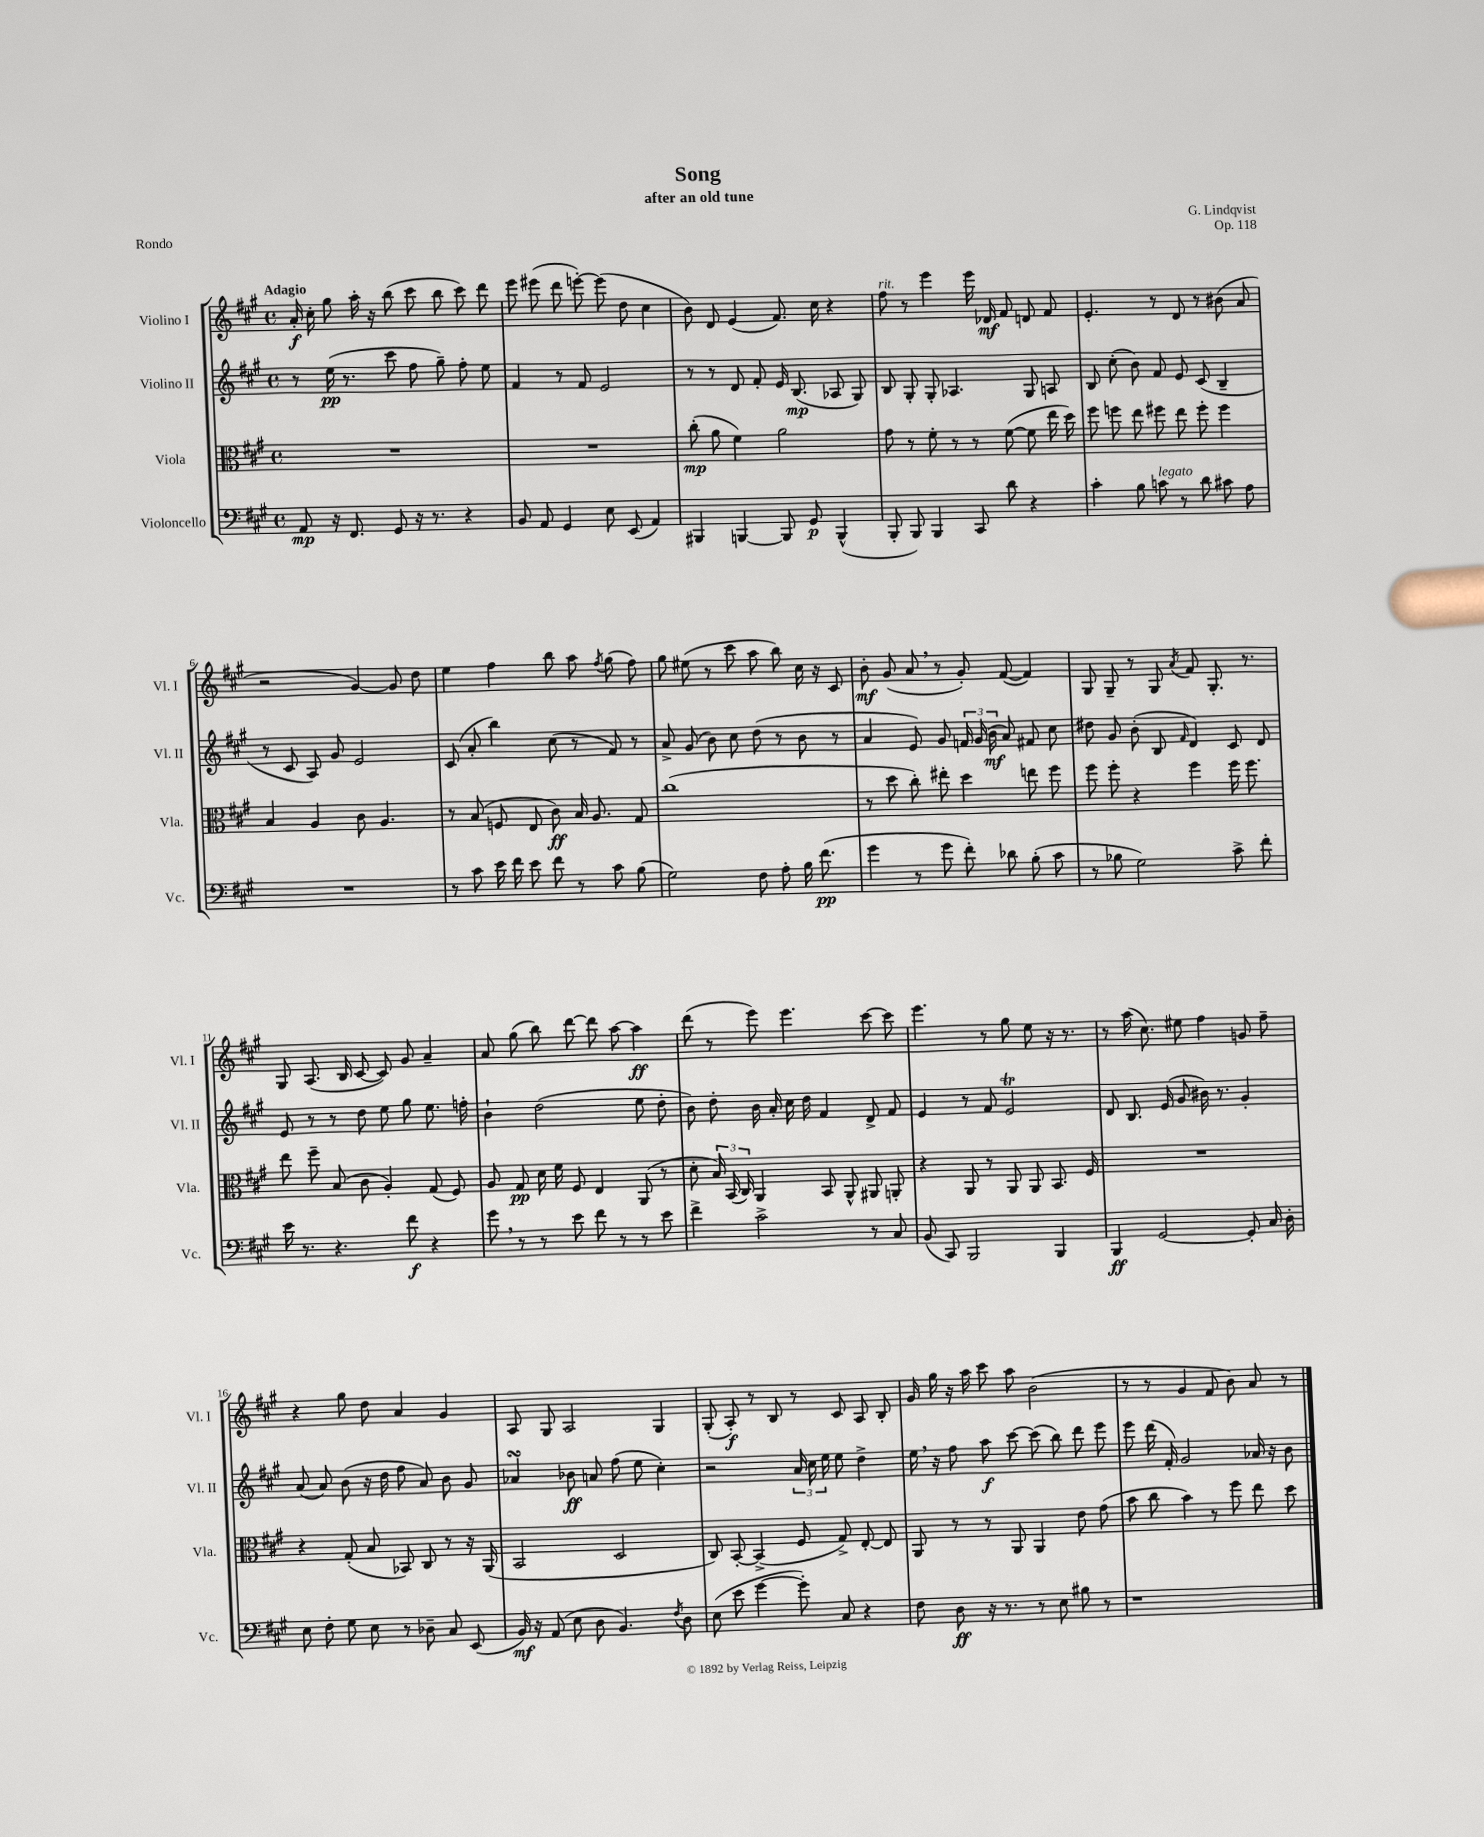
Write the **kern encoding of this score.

**kern	**kern	**kern	**kern
*staff4	*staff3	*staff2	*staff1
*clefF4	*clefC3	*clefG2	*clefG2
*k[f#c#g#]	*k[f#c#g#]	*k[f#c#g#]	*k[f#c#g#]
*M4/4	*M4/4	*M4/4	*M4/4
*met(c)	*met(c)	*met(c)	*met(c)
8AA	1r	8r	16a'
.	.	.	16cc#'
16r	.	(16ee	8gg#
8.FF#	.	8.r	.
.	.	.	16aa'
.	.	.	16r
8GG#	.	8ccc#	(8bb
16r	.	8ff#	8ccc#
8.r	.	.	.
.	.	8gg#~)	8bb
4r	.	8ff#'	8ccc#)
.	.	8ee	8ddd
=	=	=	=
8BB	1r	4f#	8eee
8AA	.	.	(8eee#
4GG#	.	8r	8ddd
.	.	8f#	[8eee')
8E	.	2e	(8eee]
(8EE	.	.	8dd
4AA)	.	.	4cc#
=	=	=	=
4BBB#	(8cc#'	8r	8b)
.	8a	8r	8d
[4BBB	4f#)	8d	(4e
.	.	8f#'	.
8BBB]	2a	16e	8.f#)
.	.	(8.B	.
8GG#	.	.	.
.	.	.	16cc#
(4BBB^^	.	8A-	4r
.	.	8G#)	.
=	=	=	=
8BBB'	8g#	8B	8ff#
8BBB)	8r	8G#'	8r
4BBB	8f#'	8G#'	4eee
.	8r	4.A-	.
8CC#	8r	.	16eee
.	.	.	16d-
8d	([8f#	.	8f#
4r	8f#]	8G#	8d
.	16ee	8A	8f#
.	16dd)	.	.
=	=	=	=
4c#'	8ff#	8B	4.e'
.	8ff	(8cc#'	.
8B	8ee	8b)	.
8c	8ff#	8f#	8r
8r	8ee	8e	8d
8d	8ff#'	(8c#	8r
8c#	4ff#	4B~	(8b#
8A	.	.	8a
=	=	=	=
1r	4B	8r	2r
.	.	8c#	.
.	4A	8A)	.
.	.	8g#	.
.	8c#	2e	[4g#)
.	4.A	.	.
.	.	.	8g#]
.	.	.	8dd
=	=	=	=
8r	8r	(8c#	4ee
8c#	(8B	8a'	.
16e	8F	4bb)	4ff#
16f#	.	.	.
8e	8E	.	.
8f#	8c#)	(8cc#	8bb
8r	16B	8r	8aa
.	8.A	.	.
.	.	.	8qff#
8c#	.	8f#)	(8gg#
(8B	8G#	8r	8ff#)
=	=	=	=
2G#)	(1cc#	8a^	8gg#
.	.	(8g#	(8ee#
.	.	8b)	8r
.	.	8cc#	8ccc#
8F#	.	(8dd	8aa
8A'	.	8r	8bb)
16B	.	8b	16cc#
(8.f#	.	.	16r
.	.	8r	8c#
=	=	=	=
4g#	8r	4a	8b'
.	8dd	.	(8g#
8r	8cc#')	8e)	8a
8g#	8ee#'	8g#	8r
8f#')	4dd	24f	8g#')
.	.	(24g#	.
.	.	24b	.
8d-	.	8a)	([8f#
(8B'	8ee	8f#	4f#])
8c#	8ff#	8cc#	.
=	=	=	=
8r	8ff#	8dd#	8G#
8B-	8ff#'	8g#	8G#~
2G#)	4r	(8b'	8r
.	.	8B	8G#
.	.	16qqf#	8qa
.	4ff#	4d)	8f#
.	.	.	8.G#'
8c#^	16ff#	8c#	.
.	8.ff#	.	8.r
8f#'	.	8d	.
=	=	=	=
16e	8ee	8e	8G#
8.r	.	.	.
.	8ff#~	8r	(8.A
4.r	(8B	8r	.
.	.	.	16B
.	8c#	8dd	[8c#
.	4A')	8ee	8c#])
8f#	.	8gg#	8g#
4r	(8G#	8.ee	4a~
.	8F#)	.	.
.	.	16ff'	.
=	=	=	=
8g#	8A	4b`	8a
8r	8G#	.	(8gg#
8r	16d	(2dd	8bb)
.	16f#	.	.
8e	8F#	.	[8ddd
8f#	4E	.	8ddd]
8r	.	.	[8aa
8r	(8AA	8ee	4aa]
8e	8r	8dd'	.
=	=	=	=
4f#^	8d'	8b)	(8ddd
.	24B)	8dd'	8r
.	(24BB	.	.
.	24C#)	.	.
2c#^	4AA	16b	8eee)
.	.	16a'	.
.	.	16cc#	4.eee
.	.	16dd	.
.	8BB	4f#	.
.	8AA^^	.	.
8r	8AA#	8d^	[8ccc#
8C#	8AA'	8f#	8ccc#]
=	=	=	=
(8BB	4r	4e	4.eee
8CC#)	.	.	.
2BBB	8AA	8r	.
.	8r	8f#	8r
.	8AA	2e	8gg#
.	8AA	.	8ee
4BBB	8.BB	.	16r
.	.	.	8.r
.	16F#	.	.
=	=	=	=
4BBB	1r	8d	8r
.	.	8.B	(16aa
.	.	.	8.cc#)
[2GG#	.	.	.
.	.	(16e	.
.	.	8g#	8ee#
.	.	16b#)	4ff#
.	.	8.r	.
8GG#']	.	4g#'	8g
16C#	.	.	8ff#~
16D'	.	.	.
=	=	=	=
8E	4r	(8a	4r
8F#'	.	8a)	.
8G#	(8G#'	(8b	8gg#
8E	8B	16r	8dd
.	.	16dd	.
8r	8BB-)	8ff#	4a
8D-~	8C#	8a)	.
8C#	8r	8b	4g#
(8EE	16r	8g#	.
.	(16AA	.	.
=	=	=	=
16BB)	2BB	4a-	8A
16r	.	.	.
(8AA	.	.	8G#
8E	.	8b-	2A
8D	.	8a	.
4.BB)	2D	(8ff#	.
.	.	8ee	.
.	.	4cc#')	4G#
8qF#	.	.	.
8D	.	.	.
=	=	=	=
(8E	8C#)	2r	(8G#'
8e	[8BB'	.	8A')
[4g#	(4BB^]	.	8r
.	.	.	8B
8g#'])	8F#	24a	8r
.	.	24cc#	.
.	.	24ee	.
8C#	8G#^)	8ee	8c#
4r	[8E'	4dd^	8A
.	8E]	.	8B'
=	=	=	=
8F#	8AA	16ee	16g#
.	.	16r	16gg#
8D	8r	8ff#	16r
.	.	.	16aa
16r	8r	8aa	8ccc#
8.r	.	.	.
.	8AA	[8ccc#	8aa
8r	4AA	(8ccc#]	(2b
8E	.	8bb)	.
8B#	8e	8ddd	.
8r	(8g#	8eee	.
=	=	=	=
1r	8b	8eee	8r
.	8cc#	(16ddd	8r
.	.	16f#')	.
.	4b)	2g#	4g#
.	8r	.	8f#
.	8ff#	.	8b)
.	8ee	16a-	8a
.	.	16r	.
.	8dd	8b	8r
==	==	==	==
*-	*-	*-	*-
